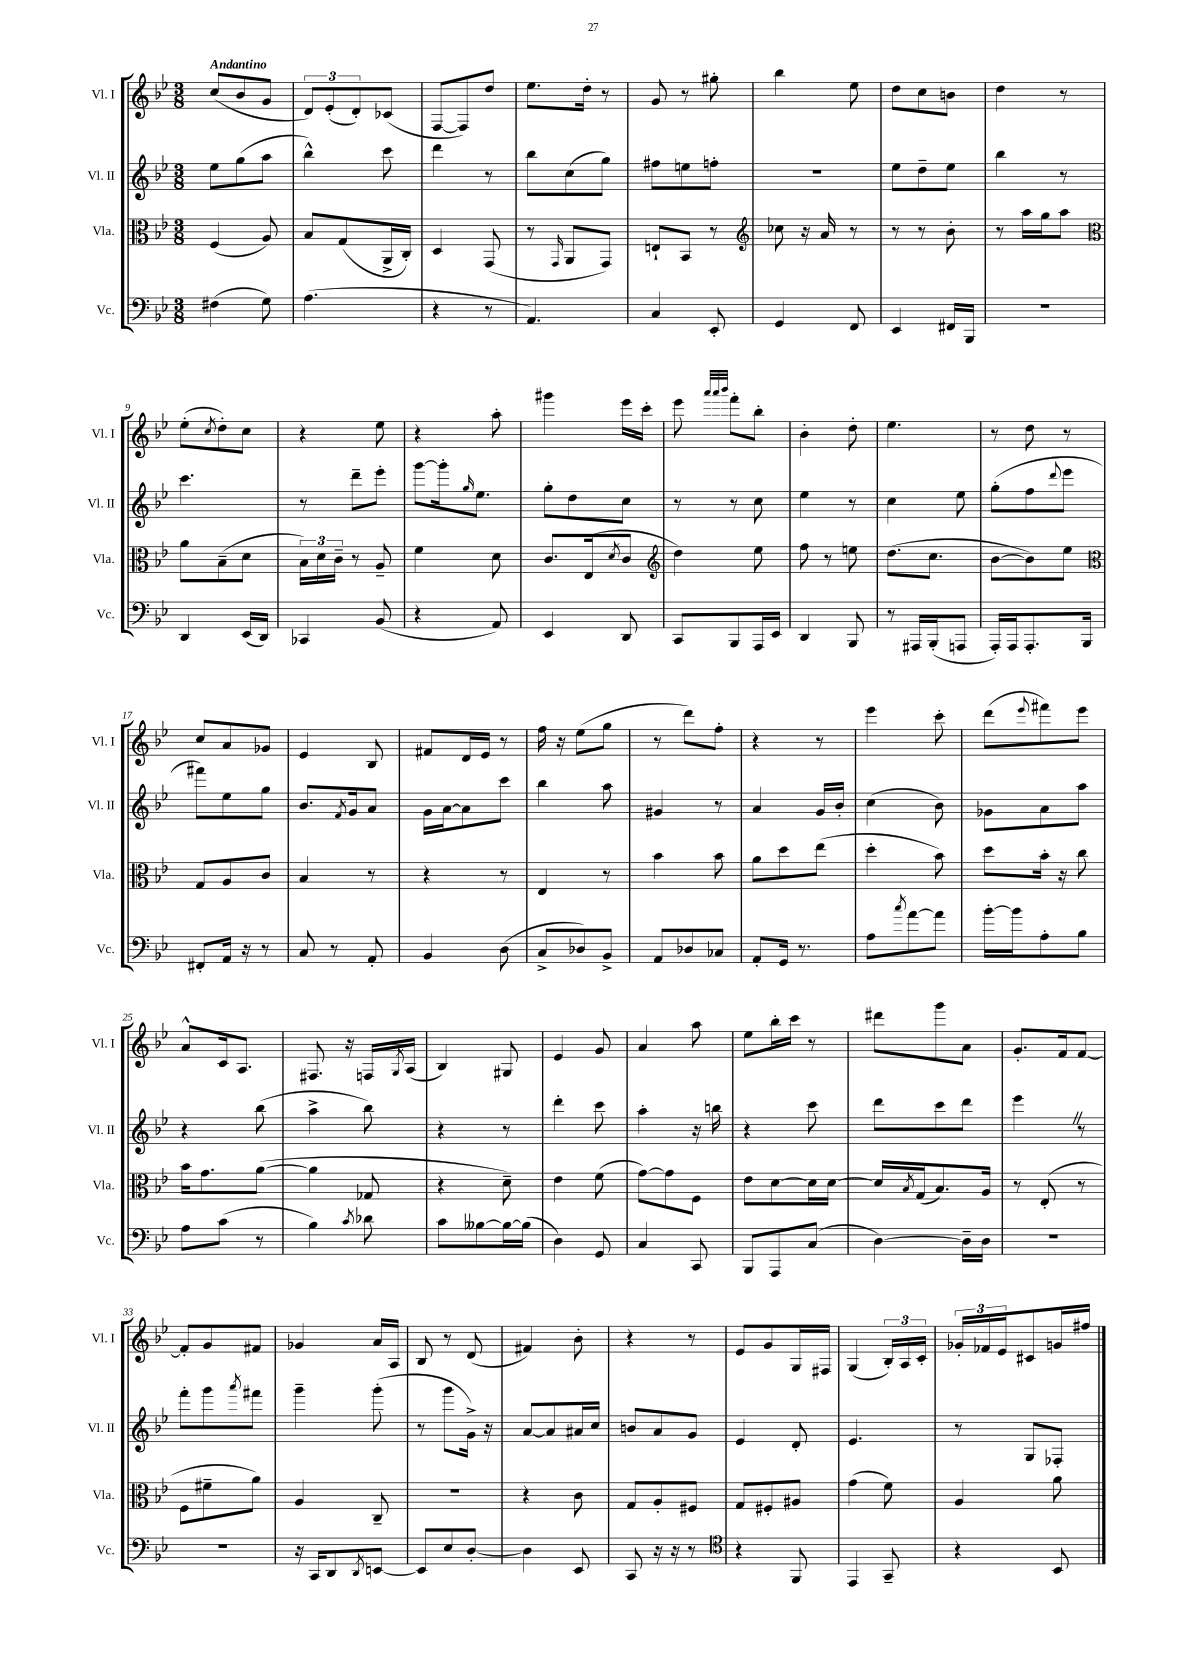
<<
\new StaffGroup <<
\new Staff = "s0" \with { instrumentName = "Vl. I" shortInstrumentName = "Vl. I" } {
    \clef treble \key bes \major \numericTimeSignature \time 3/8 \tempo "Andantino"
    c''8( bes'8 g'8 |
    \tuplet 3/2 { d'8) ees'8-.( d'8-.) } ces'8( |
    f8~ f8) d''8 |
    ees''8. d''16-. r8 |
    g'8 r8 gis''8-. |
    bes''4 ees''8 |
    d''8 c''8 b'8 |
    d''4 r8 |
    ees''8-.( \acciaccatura { c''8 } d''8-.) c''8 |
    r4 ees''8 |
    r4 a''8-. |
    gis'''4 ees'''16 c'''16-. |
    ees'''8 \grace { a'''32 a'''32 bes'''32 } f'''8-. bes''8-. |
    bes'4-. d''8-. |
    ees''4. |
    r8 d''8 r8 |
    c''8 a'8 ges'8 |
    ees'4 bes8 |
    fis'8 d'16 ees'16 r8 |
    f''16 r16 ees''8( g''8 |
    r8 d'''8) f''8-. |
    r4 r8 |
    ees'''4 c'''8-. |
    d'''8( \appoggiatura { ees'''8 } fis'''8) ees'''8 |
    a'8-^ c'16 a8. |
    fis8. r16 f16 \acciaccatura { g8 } a16( |
    bes4) gis8 |
    ees'4 g'8 |
    a'4 a''8 |
    ees''8 bes''16-. c'''16 r8 |
    dis'''8 g'''8 a'8 |
    g'8.-. f'16 f'8~ |
    f'8-. g'8 fis'8 |
    ges'4 a'16 a16 |
    bes8 r8 d'8( |
    fis'4) bes'8-. |
    r4 r8 |
    ees'8 g'8 g16 fis16 |
    g4( \tuplet 3/2 { bes16-.) a16 c'16-. } |
    \tuplet 3/2 { ges'16-. fes'16 ees'16 } cis'8 g'16 fis''16 \bar "|." |
}
\new Staff = "s1" \with { instrumentName = "Vl. II" shortInstrumentName = "Vl. II" } {
    \clef treble \key bes \major \numericTimeSignature \time 3/8
    ees''8 g''8( a''8 |
    bes''4-^) c'''8 |
    d'''4 r8 |
    bes''8 c''8( g''8) |
    fis''8 e''8 f''8-. |
    r4. |
    ees''8 d''8-- ees''8 |
    bes''4 r8 |
    c'''4. |
    r8 d'''8-- ees'''8-. |
    g'''8~ g'''16-. \grace { g''16 } ees''8. |
    g''8-. d''8 c''8 |
    r8 r8 c''8 |
    ees''4 r8 |
    c''4 ees''8 |
    g''8-.( f''8 \appoggiatura { d'''8 } ees'''8 |
    fis'''8) ees''8 g''8 |
    bes'8. \acciaccatura { f'8 } g'16 a'8 |
    g'16 a'16~ a'8 c'''8 |
    bes''4 a''8 |
    gis'4 r8 |
    a'4 g'16 bes'16-. |
    c''4( bes'8) |
    ges'8 a'8 a''8 |
    r4 bes''8( |
    a''4-> bes''8) |
    r4 r8 |
    d'''4-. c'''8 |
    a''4-. r16 b''16 |
    r4 c'''8 |
    d'''8 c'''8 d'''8 |
    ees'''4 \once \override BreathingSign.text = \markup { \musicglyph "scripts.caesura.straight" } \breathe r8 |
    f'''8-. g'''8 \acciaccatura { a'''8 } fis'''8 |
    g'''4-- g'''8-.( |
    r8 g'''8 g'16->) r16 |
    a'8~ a'8 ais'16 c''16 |
    b'8 a'8 g'8 |
    ees'4 d'8-. |
    ees'4. |
    r8 g8 fes8-. \bar "|." |
}
\new Staff = "s2" \with { instrumentName = "Vla." shortInstrumentName = "Vla." } {
    \clef alto \key bes \major \numericTimeSignature \time 3/8
    f4( a8) |
    bes8 g8( a,16-> c16-.) |
    d4 g,8( |
    r8 \grace { g,16 } a,8 g,8) |
    e8-! bes,8 r8 |
    \clef treble ces''8 r16 a'16 r8 |
    r8 r8 bes'8-. |
    r8 a''16 g''16 a''8 |
    \clef alto a'8 bes8--( d'8 |
    \tuplet 3/2 { bes16) d'16 c'16-- } r8 a8-- |
    f'4 d'8 |
    c'8. ees16( \acciaccatura { d'8 } c'8 |
    \clef treble d''4) ees''8 |
    f''8 r8 e''8 |
    d''8.( c''8. |
    bes'8~ bes'8) ees''8 |
    \clef alto g8 a8 c'8 |
    bes4 r8 |
    r4 r8 |
    ees4 r8 |
    bes'4 bes'8 |
    a'8 d''8 ees''8( |
    d''4-. bes'8) |
    d''8 bes'16-. r16 c''8 |
    bes'16 g'8. a'8~( |
    a'4 ges8 |
    r4 d'8--) |
    ees'4 f'8( |
    g'8~) g'8 f8 |
    ees'8 d'8~ d'16 d'16~ |
    d'16 \acciaccatura { bes8 } g16( bes8.) a16 |
    r8 ees8-.( r8 |
    f8 fis'8-- a'8) |
    a4 c8-- |
    R4. |
    r4 c'8 |
    g8 a8-. fis8 |
    g8 fis8-. ais8 |
    g'4( f'8) |
    a4 a'8 \bar "|." |
}
\new Staff = "s3" \with { instrumentName = "Vc." shortInstrumentName = "Vc." } {
    \clef bass \key bes \major \numericTimeSignature \time 3/8
    fis4( g8) |
    a4.( |
    r4 r8 |
    a,4.) |
    c4 ees,8-. |
    g,4 f,8 |
    ees,4 fis,16 bes,,16 |
    R4. |
    d,4 ees,16( d,16) |
    ces,4 bes,8( |
    r4 a,8) |
    ees,4 d,8 |
    c,8 bes,,8 a,,16 ees,16 |
    d,4 bes,,8 |
    r8 ais,,16 bes,,16-.( a,,8 |
    a,,16-.) a,,16 a,,8.-. bes,,16 |
    fis,8-. a,16 r16 r8 |
    c8 r8 a,8-. |
    bes,4 d8( |
    c8-> des8) bes,8-> |
    a,8 des8 ces8 |
    a,8-. g,16 r8. |
    a8 \acciaccatura { c''8 } a'8~ a'8 |
    bes'16~-. bes'16 a8-. bes8 |
    a8 c'8( r8 |
    bes4) \acciaccatura { c'8 } des'8 |
    c'8 beses8~ beses16~ beses16( |
    d4) g,8 |
    c4 c,8 |
    bes,,8 a,,8 c8( |
    d4~) d16-- d16 |
    R4. |
    R4. |
    r16 c,16 d,8 \acciaccatura { d,8 } e,8~ |
    e,8 ees8 d8~-. |
    d4 ees,8 |
    c,8 r16 r16 r8 |
    \clef tenor r4 f,8 |
    ees,4 g,8-- |
    r4 bes,8 \bar "|." |
}
>>
>>
